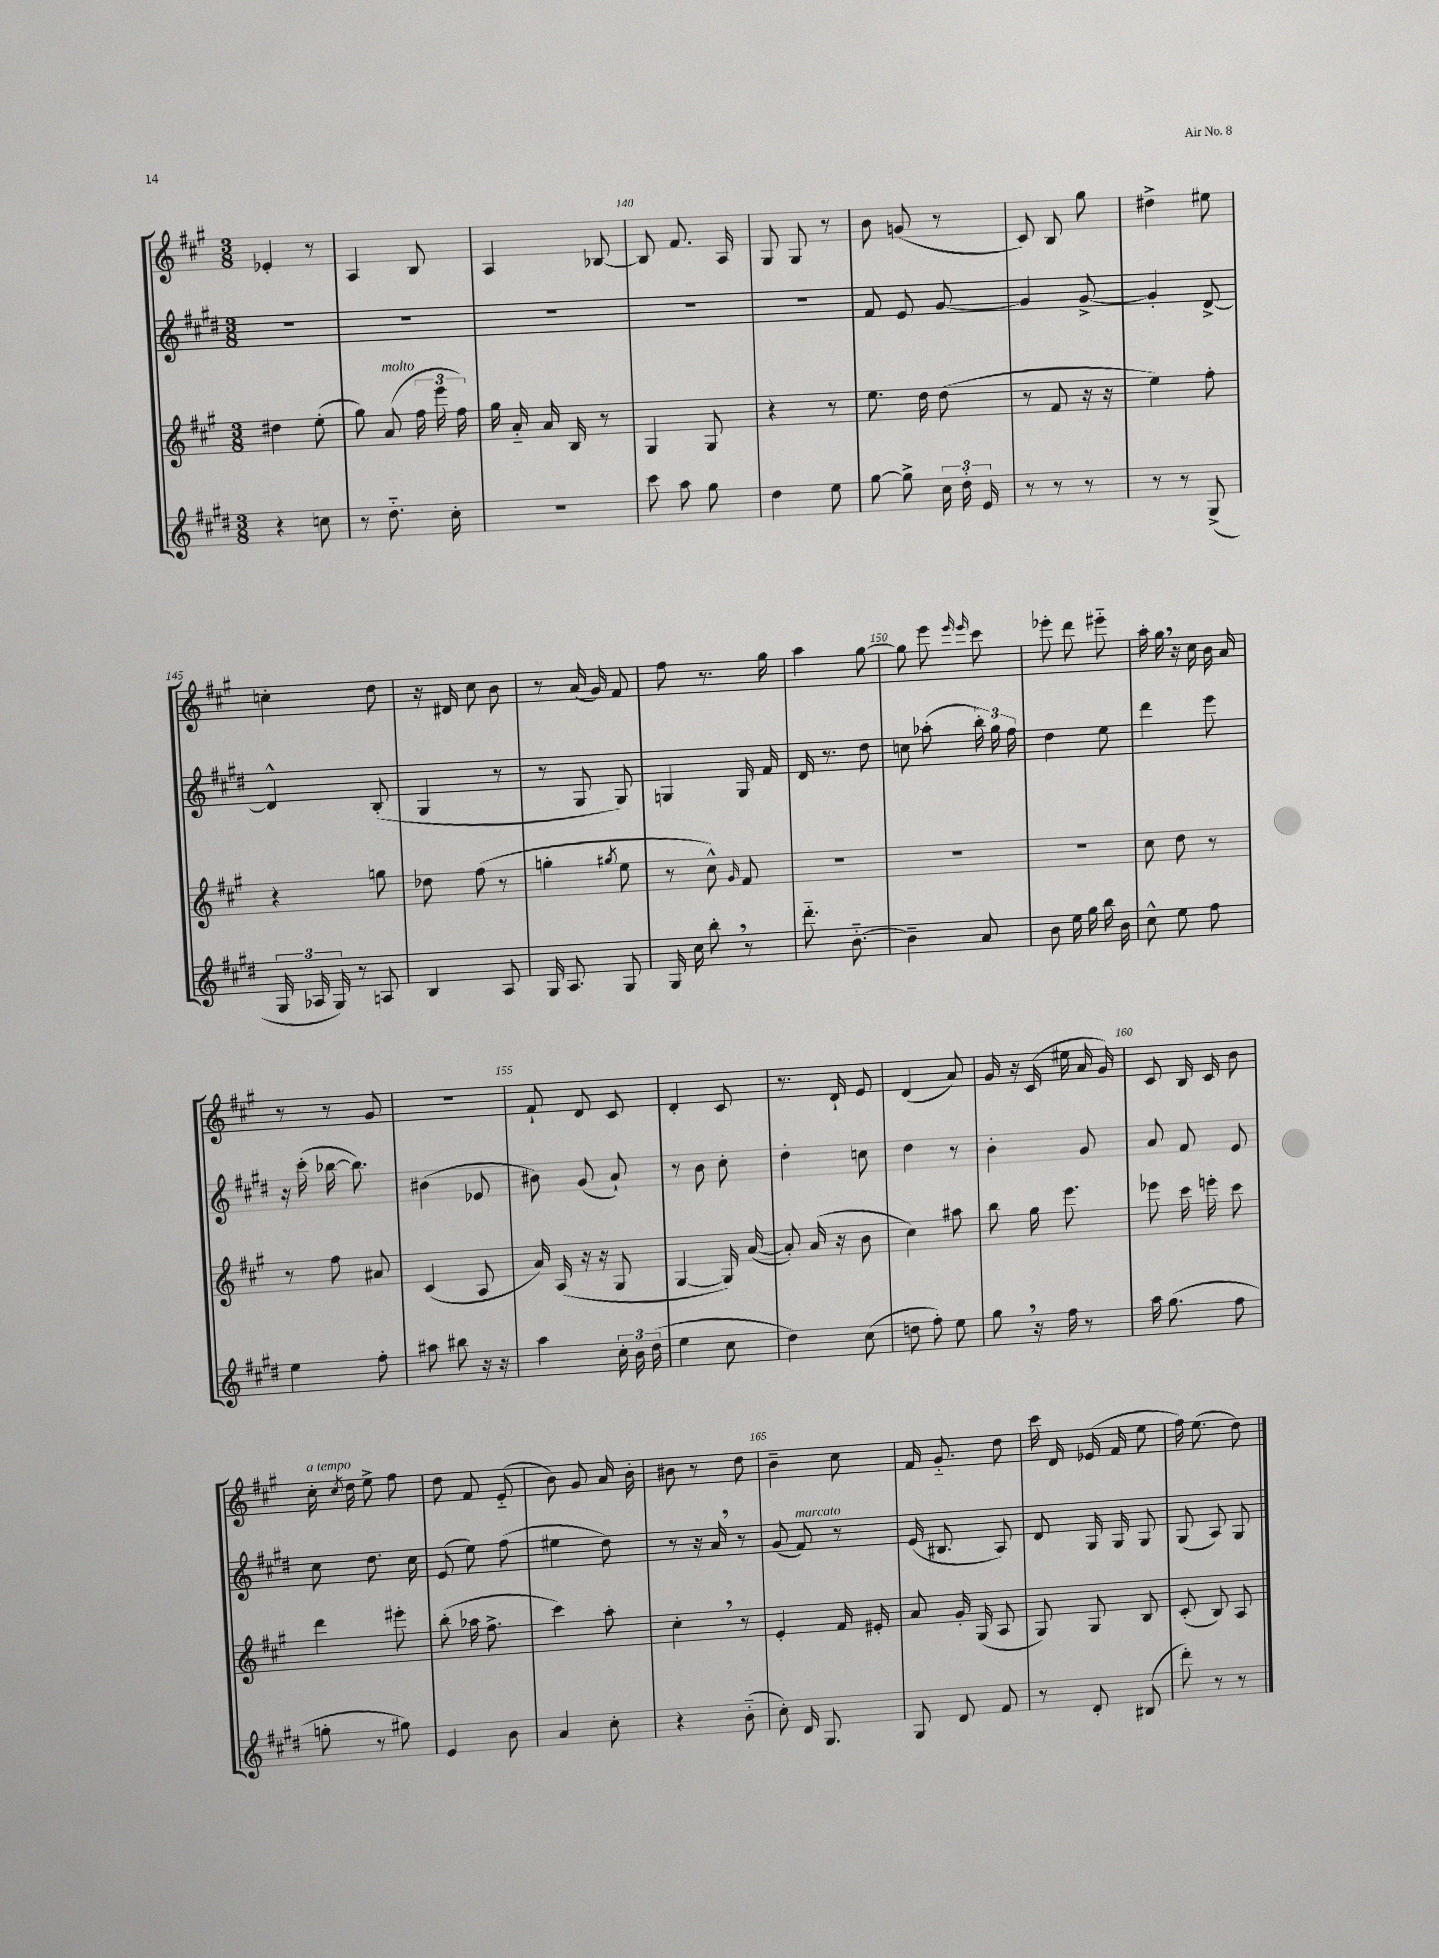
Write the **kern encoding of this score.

**kern	**kern	**kern	**kern
*staff4	*staff3	*staff2	*staff1
*clefG2	*clefG2	*clefG2	*clefG2
*k[f#c#g#d#]	*k[f#c#g#]	*k[f#c#g#d#]	*k[f#c#g#]
*M3/8	*M3/8	*M3/8	*M3/8
4r	4dd#	4.r	4e-'
8cc	(8ee'	.	8r
=	=	=	=
8r	8gg#)	4.r	4A
8.dd#'~	(8a	.	.
.	24ff#	.	8B
.	24eee	.	.
16cc#'	.	.	.
.	24ff#)	.	.
=	=	=	=
4.r	16gg#	4.r	4A
.	16a'~	.	.
.	16a	.	.
.	16B	.	.
.	8r	.	[8B-
=	=	=	=
8ccc#	4G#	4.r	8B-]
8aa	.	.	8.f#
8gg#	8G#	.	.
.	.	.	16A
=	=	=	=
4dd#	4r	4.r	8G#
.	.	.	8G#
8ee	8r	.	8r
=	=	=	=
[8gg#	8.ee	8f#	8b
8gg#^]	.	8e	(8g
.	16dd	.	.
24cc#	(8dd	[8g#	8r
24dd#'	.	.	.
24e	.	.	.
=	=	=	=
8r	8r	4g#]	8c#)
8r	8f#	.	8B
8r	16r	[8g#^	8gg#
.	16r	.	.
=	=	=	=
8r	4ee)	4g#']	4dd#^
8r	.	.	.
(8G#^	8ff#'	[8d#^	8ee#
=	=	=	=
24G#	4r	4d#^^]	4cc'
24A-	.	.	.
24G#)	.	.	.
8r	.	.	.
8A	8gg	(8B'	8dd
=	=	=	=
4B	8dd-	4G#	16r
.	.	.	16d#
.	(8ff#	.	8cc#
8A	8r	8r	8b
=	=	=	=
16G#	4gg'	8r	8r
8.A	.	.	.
.	.	8G#	(16a
.	.	.	16g#)
.	8qgg#	.	.
8G#	8ee	8G#)	8f#
=	=	=	=
16G#	8r	4G	8ff#
16cc#	.	.	.
8bb'	8cc#^^)	.	8.r
.	16qqg#	.	.
8r	8f#	16G	.
.	.	16f#	16gg#
=	=	=	=
8.ddd#'~	4.r	16d#	4aa
.	.	8.r	.
[8.b'~	.	.	.
.	.	8dd#	[8gg#
=	=	=	=
4b~]	4.r	8cc	8gg#]
.	.	(8aa-'	8eee
.	.	.	16qqeee
.	.	.	16qqeee
8a	.	24bb')	8ccc#
.	.	24gg#	.
.	.	24ff#	.
=	=	=	=
8b	4.r	4dd#	8eee-'
16ee	.	.	8ddd
16gg#	.	.	.
16bb	.	8ee	8eee#'~
16b	.	.	.
=	=	=	=
8cc#^^	8cc#	4ddd#	16aa'
.	.	.	16gg#
8ee	8dd	.	16r
.	.	.	16cc#
8ff#	8r	8eee	16b
.	.	.	16a
=	=	=	=
4ee	8r	16r	8r
.	.	(16ccc#'	.
.	8ff#	[16bb-	8r
.	.	8.bb-])	.
8ff#'	8a#	.	8g#
=	=	=	=
8aa#	(4c#	(4b#	4.r
8bb#	.	.	.
16r	8A	8e-	.
16r	.	.	.
=	=	=	=
4aa	16a)	8b#)	8f#`
.	(16A	.	.
.	16r	(8g#	8d
.	16r	.	.
24cc#'	8G#	8a`)	8c#
24b	.	.	.
(24dd#	.	.	.
=	=	=	=
4ee	[4G#	8r	4d'
.	.	8b	.
8cc#	16G#])	8cc#'	8c#
.	([16a	.	.
=	=	=	=
4dd#)	8a'])	4dd#'	8.r
.	(16a	.	.
.	16r	.	16d`
(8cc#	8b	8cc	8e
=	=	=	=
8dd	4cc#)	4dd#	(4d
8ff#')	.	.	.
8ee	8aa#	8r	8a)
=	=	=	=
8gg#	8bb	4b'	16g#
.	.	.	16r
16r	16gg#	.	(16c#
16ff#	8.eee	.	16ee#
8r	.	8g#	16a
.	.	.	16g#)
=	=	=	=
16aa	8eee-	8a	8c#
(8.gg#	.	.	.
.	16ccc#	8f#	16B
.	16eee'	.	16c#
8ff#	8ccc#	8e	8b
=	=	=	=
8gg'	4ddd	8cc#	16cc#'
.	.	.	8qcc#
.	.	.	16dd
8r	.	8.dd#	8ee^
8gg#)	8eee#'	.	8ff#
.	.	16cc#	.
=	=	=	=
4e	(8bb'	(8e	8dd
.	16aa-	8ee)	8f#
.	8.ff#^	.	.
8b	.	(8ff#	(8e'~
=	=	=	=
4a	4ccc#)	4ee#	8b)
.	.	.	8g#
8cc#'	8aa'	8dd#)	16a
.	.	.	16b'
=	=	=	=
4r	4cc#'	8r	8b#
.	.	16r	8r
.	.	16a	.
(8b'~	8r	8r	8dd
=	=	=	=
8cc#')	4e'	(8g#	4b~
16d#	.	8f#)	.
8.G#	.	.	.
.	16f#	8r	8cc#
.	16e#'	.	.
=	=	=	=
8G#	8a	(16e	16f#
.	.	8.B#	8.g#'~
8d#	16g#'	.	.
.	(16G#	.	.
8f#	8A	8A)	8dd
=	=	=	=
8r	8G#)	8d#	16ccc#
.	.	.	16d
8d#'	8G#	16G#	(16e-
.	.	16G#	16f#
(8B#	8B	8G#	8ee
=	=	=	=
8ddd#')	(8c#'	(8G#	16ff#)
.	.	.	(8.ee
8r	8B)	8A)	.
8r	8A	8G#	8dd)
==	==	==	==
*-	*-	*-	*-
